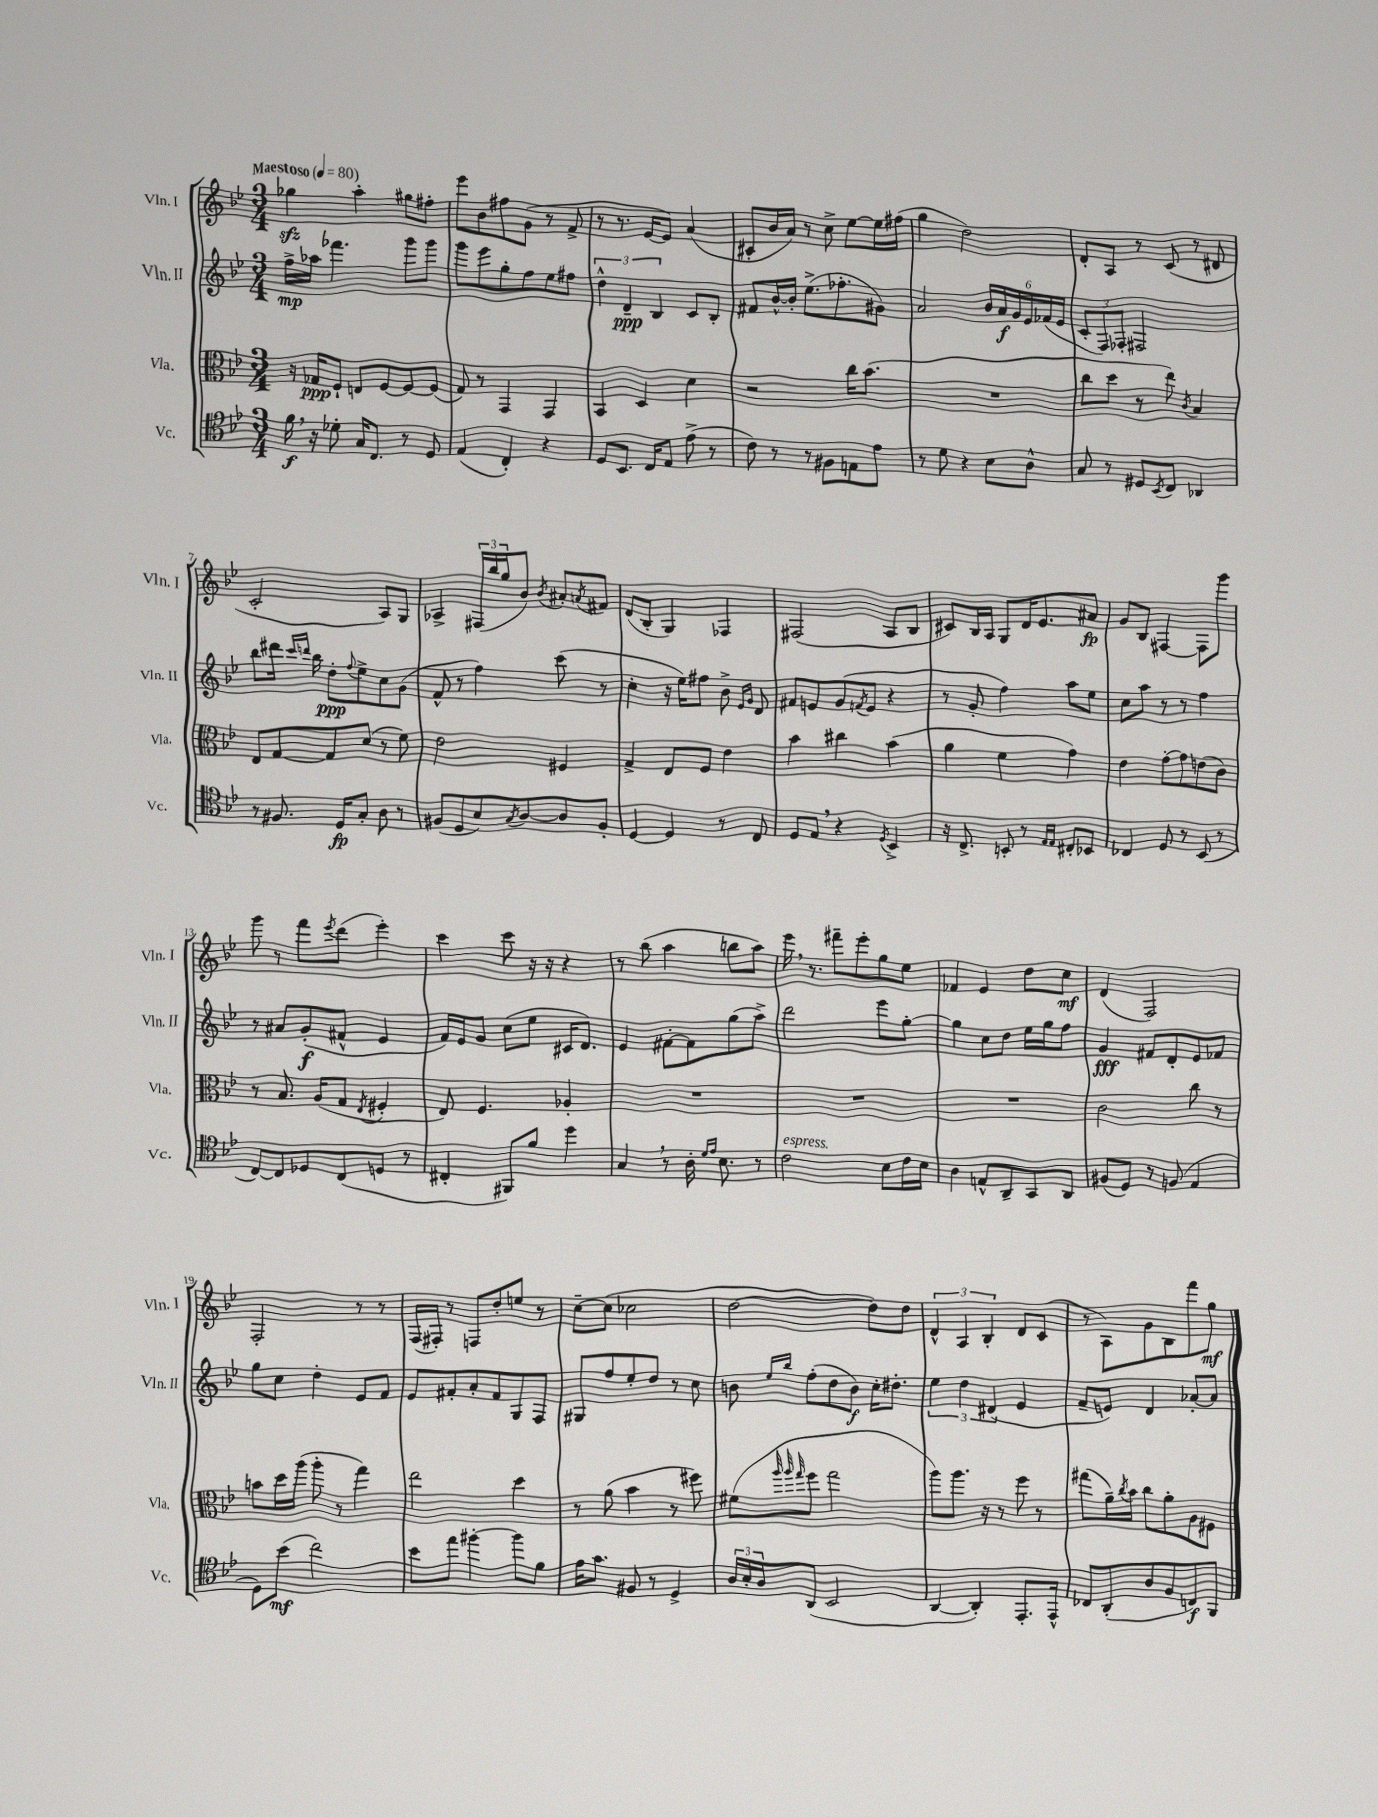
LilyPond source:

<<
\new StaffGroup <<
\new Staff = "s0" \with { instrumentName = "Vln. I" shortInstrumentName = "Vln. I" } {
    \clef treble \key bes \major \numericTimeSignature \time 3/4 \tempo "Maestoso" 4 = 80
    ges''4\sfz a''4-. gis''8 fis''8-. |
    ees'''8 bes'8 fis''8 g'8( r8 f'8-> |
    r8 r8. ees'16~ ees'8) a'4( |
    cis'8-. bes'16 a'16) r8 c''8-> ees''8~ ees''16 fis''16( |
    g''4 d''2) |
    d'8-. a8 r8 c'8( r8 dis'8 |
    c'2-. a8) g8 |
    aes4-> \tuplet 3/2 { fis16( bes''16 g''16 } bes'8) \acciaccatura { bes'8 } ais'8-. \acciaccatura { a'8 } fis'8 |
    d'8( bes8-. g4) fes4 |
    fis2( a8 bes8 |
    cis'8) bes16 a16 g8 d'16 ees'8. ais'8\fp |
    g'8 bes8 fis4~ fis8 g'''8 |
    g'''8 r8 f'''8 \acciaccatura { ees'''8 } d'''8( ees'''4-.) |
    c'''4 c'''8 r16 r16 r4 |
    r8 bes''8( a''4 b''8 a''8) |
    ees'''16 \breathe r8. fis'''8-- ees'''8-. g''8 ees''8 |
    fes'4 ees'4 d''8 c''8\mf |
    d'4( f2) |
    f2-. r8 r8 |
    f16( fis16-.) r8 f8 d''8-. e''8 r8 |
    c''8~-- c''8( ces''2 |
    d''2~ d''8) d''8 |
    \tuplet 3/2 { d'4-^ a4 bes4-. } d'8 c'8( |
    r8 a8) g'8 bes8 f'''8 g''8\mf \bar "|." |
}
\new Staff = "s1" \with { instrumentName = "Vln. II" shortInstrumentName = "Vln. II" } {
    \clef treble \key bes \major \numericTimeSignature \time 3/4
    f''16->\mp aes''16 fes'''4. g'''8 g'''8 |
    g'''8 ees'''8 g''8-. f''8 ees''8 fis''8 |
    \tuplet 3/2 { d''4-^ d'4--\ppp bes4 } c'8 bes8-. |
    fis'8 bes'16~-^ bes'16-. ees''8.->( fes''8.-. gis'8) |
    a'2 \tuplet 6/4 { bes'16 a'16\f g'16 ees'16 fes'16( ees'16 } |
    \tuplet 3/2 { c'8-. f8) fes8-. } fis2 |
    bes''8 dis'''16 \grace { c'''16 d'''16 } bes''16 d''8-.\ppp \appoggiatura { f''8 } ees''8-> c''8 g'8( |
    f'8-^ r8 f''4) c'''8( r8 |
    c''4-. r16 ees''16) fis''8 bes'8-> \grace { ees'16 g'16 } d'8 |
    fis'8 e'8 g'8( \acciaccatura { f'8 } e'8 r4 |
    r8 g'8-. f''4) a''8 ees''8 |
    c''8 a''8 r8 r8 f''4 |
    r8 ais'8 g'8-.\f( fis'8-^ ees'4 |
    f'16) ees'16 g'8 c''8( ees''8 cis'16 d'8.) |
    ees'4 fis'8~-. fis'8 g''8( a''8->) |
    d'''2 ees'''8 g''8~-. |
    g''4 c''8 d''8 ees''16 g''16 f''8 |
    g'4\fff fis'8 d'8-. ees'8 fes'8 |
    g''8 c''8 d''4-. ees'8 f'8 |
    ees'8 fis'8-. a'8-. fis'8 g8 f8 |
    gis8 f''8 ees''8-. d''8 r8 c''8 |
    b'8 \grace { ees''16 bes''16 } f''8-.( d''8 b'8\f) c''16-. dis''8.-. |
    \tuplet 3/2 { ees''4 d''4 dis'4( } ees'4 |
    f'8-- e'8) d'4 aes'8~-. aes'8 \bar "|." |
}
\new Staff = "s2" \with { instrumentName = "Vla." shortInstrumentName = "Vla." } {
    \clef alto \key bes \major \numericTimeSignature \time 3/4
    r16 ges16\ppp f8-! e8 f8~ f8~ f8( |
    g8) r8 g,4 g,4 |
    bes,4 d4 d'4 |
    r2 c''16 bes'8.( |
    R2. |
    c''8 d''8 r8 ees''8) \acciaccatura { c'8 } bes4 |
    ees8 g8~ g8 d'8( r8 f'8) |
    ees'2 fis4 |
    g4-> ees8 f8 ees'4 |
    bes'4 cis''4 bes'4( |
    a'4 f'4 g'4) |
    ees'4 g'8~-. g'8 e'8( c'8) |
    r8 bes8. a16( g8 \acciaccatura { ees8 } fis4-. |
    ees8) f4. aes4-. |
    R2. |
    R2. |
    R2. |
    c'2 c''8 r8 |
    b'8 d''16 a''16( a''8-. r8 g''4) |
    ees''2 d''4 |
    r8 a'8( bes'4 r8 fis''8) |
    fis'8( \grace { a''32 a''32 g''32 } f''8 g''2 |
    a''8) a''8. r16 r8 f''8 r8 |
    gis''8( a'16--) \acciaccatura { c''8 } bes'16 c''8 a'8-. a8 fis8 \bar "|." |
}
\new Staff = "s3" \with { instrumentName = "Vc." shortInstrumentName = "Vc." } {
    \clef tenor \key bes \major \numericTimeSignature \time 3/4
    f'16\f \breathe r16 des'8-. g16 c8. r8 d8 |
    ees4( c4-.) r4 |
    d8 bes,8. c16 ees8 ees'8->( r8 |
    c'8) r8 r8 fis8 e8 ees'8 |
    r8 d'8 r4 bes8 a8-^ |
    g8 r8 dis8 \acciaccatura { bes,8 } c8 aes,4 |
    r8 fis8. d16\fp g8-. a8 r8 |
    fis8( d8 bes8) \acciaccatura { g8 } a8~ a8 fis8-. |
    d4~ d4 r8 c8 |
    d8 ees8 \breathe r4 \acciaccatura { d8 } bes,4-> |
    r16 c8.-> b,8-. r8 \grace { ees16 ees16 } cis8-. bes,8 |
    ces4 d8 r8 bes,8( r8 |
    c8~) c8 des8 c8( d8 r8 |
    cis4-. fis,8) f'8 d''4 |
    g4 \breathe r8 a16-. \grace { d'16 ees'16 } bes8. r8 |
    c'2^\markup { \italic "espress." } bes8 c'16 bes16 |
    a4 e8-^ a,8-- g,8 a,8 |
    fis8( d8) r8 f8( ees4 |
    d8) bes'8\mf( c''2) |
    bes'8 ees''8 fis''4~-. fis''8 f'8 |
    ees'16 g'8. fis8 r8 d4-> |
    \tuplet 3/2 { a16 bes16-. a16 } a,8( bes,2 |
    a,4~ a,4-.) ees,8.-. ees,16-^ |
    ces8 a,8-.( a8 f8 c8\f) f,8 \bar "|." |
}
>>
>>
